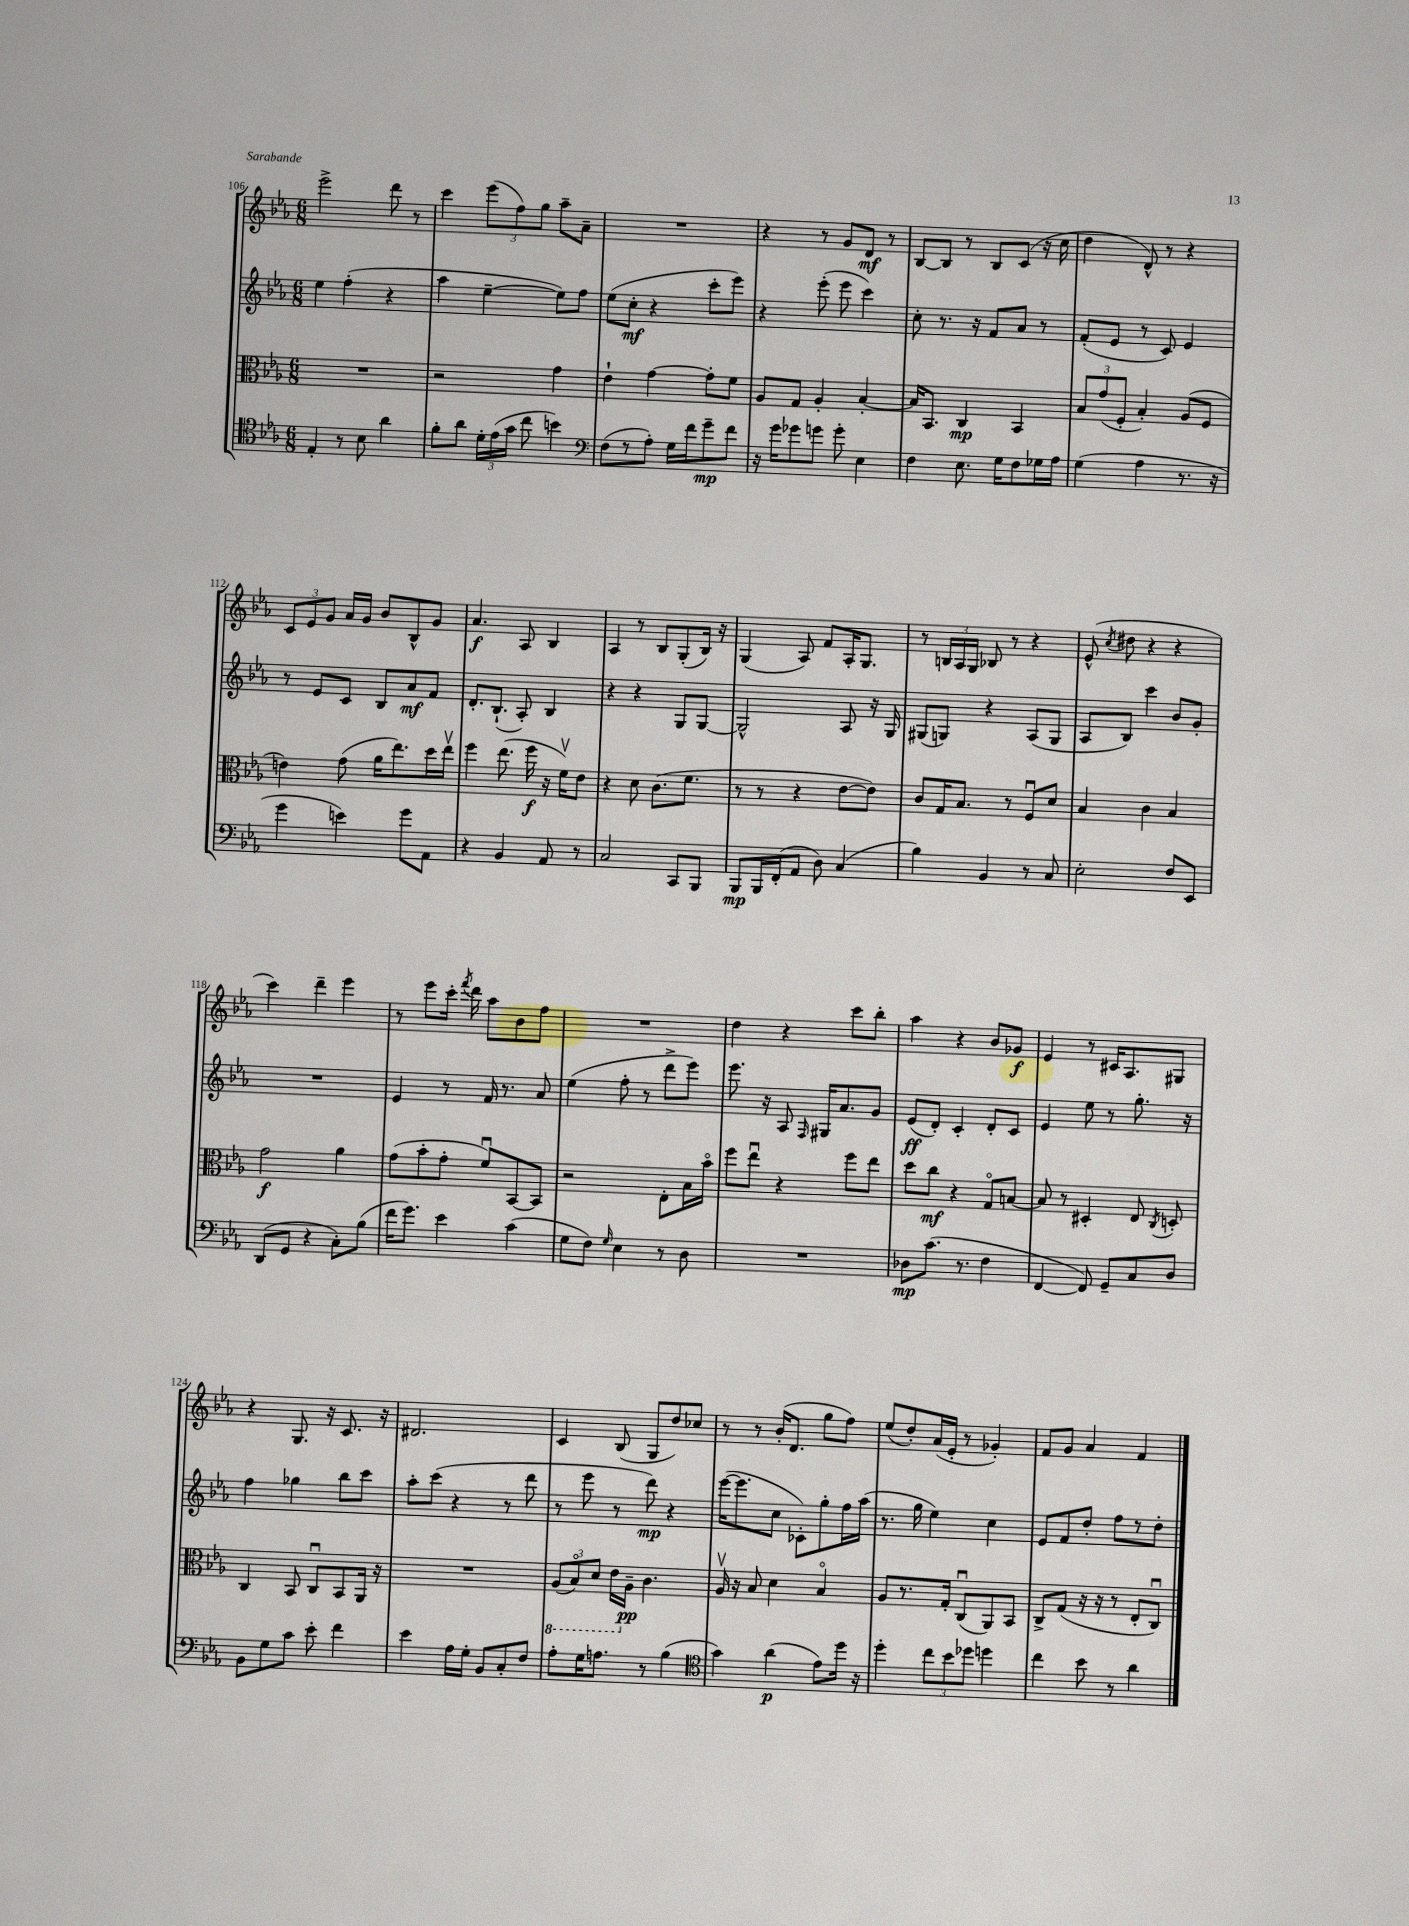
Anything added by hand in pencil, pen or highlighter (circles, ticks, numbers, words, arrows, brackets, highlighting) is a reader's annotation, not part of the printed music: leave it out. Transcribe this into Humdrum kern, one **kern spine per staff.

**kern	**dynam	**kern	**dynam	**kern	**dynam	**kern	**dynam
*part4	*part4	*part3	*part3	*part2	*part2	*part1	*part1
*staff4	*staff4	*staff3	*staff3	*staff2	*staff2	*staff1	*staff1
*clefC4	*	*clefC3	*	*clefG2	*	*clefG2	*
*k[b-e-a-]	*	*k[b-e-a-]	*	*k[b-e-a-]	*	*k[b-e-a-]	*
*M6/8	*	*M6/8	*	*M6/8	*	*M6/8	*
=106	=106	=106	=106	=106	=106	=106	=106
4E-'/	.	2.r	.	4ee-\	.	2eee-^\	.
8r	.	.	.	(4ff'\	.	.	.
8B-\	.	.	.	.	.	.	.
4a-\	.	.	.	4r	.	8ddd\	.
.	.	.	.	.	.	8r	.
=107	=107	=107	=107	=107	=107	=107	=107
8f'\L	.	2r	.	4aa-\	.	4ccc\	.
8a-\J	.	.	.	.	.	.	.
24d'\LL	.	.	.	[4ee-~\	.	(12eee-\L	.
(24e-\	.	.	.	.	.	.	.
24g\JJ	.	.	.	.	.	12ff\)	.
8cc\	.	.	.	.	.	.	.
.	.	.	.	.	.	12gg\J	.
4bn\)	.	4g\	.	8ee-\L])	.	8aa-~\L	.
.	.	.	.	8ff\J	.	8a-~\J	.
=108	=108	=108	=108	=108	=108	=108	=108
*clefF4	*	*	*	*	*	*	*
(8F\L	.	4e-`\	.	(8ee-\L	.	2.r	.
8r	.	.	.	8cc'\J	mf	.	.
8A-'\J)	.	[4g\	.	4r	.	.	.
16G\LL	.	.	.	.	.	.	.
16f\J	.	.	.	.	.	.	.
8g~\	mp	8g'\L]	.	8ccc'\L	.	.	.
8f\J	.	8f\J	.	8eee-\J)	.	.	.
=109	=109	=109	=109	=109	=109	=109	=109
16r	.	8A-/L	.	4r	.	4r	.
16g\KL	.	.	.	.	.	.	.
8g-X\	.	8G/J	.	.	.	.	.
8gn\J	.	4A-'/	.	(8eee-'\	.	8r	.
8g'\	.	.	.	8eee-\	.	8g/L	.
4E-\	.	[4B-'/	.	4ccc\)	.	8d/J	mf
.	.	.	.	.	.	8r	.
=110	=110	=110	=110	=110	=110	=110	=110
4F\	.	16B-/KL]	.	8cc'\	.	[8B-/L	.
.	.	8.BB-/J	.	.	.	.	.
.	.	.	.	8.r	.	8B-/J]	.
8.E-\	.	4C/	mp	.	.	8r	.
.	.	.	.	16r	.	.	.
.	.	.	.	8f/L	.	8B-/L	.
16G\KL	.	.	.	.	.	.	.
8F\	.	4BB-/	.	8a-/J	.	(8c/J	.
16G-X\L	.	.	.	8r	.	16r	.
16A-\JJ	.	.	.	.	.	16cc\	.
=111	=111	=111	=111	=111	=111	=111	=111
(4G\	.	12B-/L	.	(8f'/L	.	4dd\	.
.	.	(12g/	.	.	.	.	.
.	.	.	.	8e-/J	.	.	.
.	.	12F'/J	.	.	.	.	.
4A-\	.	4B-'/)	.	8r	.	8d^^/)	.
.	.	.	.	8c/)	.	8r	.
8.r	.	(8A-/L	.	4e-/	.	4r	.
.	.	8F/J	.	.	.	.	.
16r	.	.	.	.	.	.	.
!!LO:LB:g=z
=112	=112	=112	=112	=112	=112	=112	=112
4g\	.	4en\)	.	8r	.	12c/L	.
.	.	.	.	.	.	12e-/	.
.	.	.	.	8e-/L	.	.	.
.	.	.	.	.	.	12g/J	.
4en\)	.	(8g\	.	8c/J	.	16a-/LL	.
.	.	.	.	.	.	16g/JJ	.
.	.	16a-\KL	.	8B-/L	.	8b-/L	.
.	.	8.ee-\)	.	.	.	.	.
8g\L	.	.	.	8a-/	mf	8B-^^/	.
8AA-\J	.	16dd\L	.	8f/J	.	8g/J	.
.	.	16ee-v\JJ	.	.	.	.	.
=113	=113	=113	=113	=113	=113	=113	=113
4r	.	4ff\	.	8.d'/L	.	4.a-/	f
.	.	.	.	(8.B-`/J	.	.	.
4BB-/	.	(8.ee-\	.	.	.	.	.
.	.	.	.	8A-'/)	.	8A-/	.
.	.	16ff\	f	.	.	.	.
8AA-/	.	16r	.	4B-/	.	4B-/	.
.	.	16fv\KL)	.	.	.	.	.
8r	.	8e-\J	.	.	.	.	.
=114	=114	=114	=114	=114	=114	=114	=114
2C/	.	4r	.	4r	.	4A-/	.
.	.	8d\	.	4r	.	8r	.
.	.	(8.c\L	.	.	.	8B-/L	.
8CC/L	.	.	.	8G/L	.	(8G'/	.
.	.	8.f\J	.	.	.	.	.
8BBB-/J	.	.	.	[8G/J	.	16B-/Jk)	.
.	.	.	.	.	.	16r	.
=115	=115	=115	=115	=115	=115	=115	=115
8BBB-/L	mp	8r	.	2G^^/]	.	(4G/	.
16BBB-/L	.	8r	.	.	.	.	.
(16FF'/J	.	.	.	.	.	.	.
8AA-/J	.	4r	.	.	.	8A-/)	.
8D\)	.	.	.	.	.	8f/L	.
(4C/	.	[8e-\L	.	8A-/	.	16A-'/K	.
.	.	.	.	.	.	8.G/J	.
.	.	8e-\J])	.	16r	.	.	.
.	.	.	.	16G/	.	.	.
=116	=116	=116	=116	=116	=116	=116	=116
4B-\)	.	8c/L	.	(8G#X/L	.	8r	.
.	.	16G/K	.	8Gn/J)	.	24Bn/LL	.
.	.	.	.	.	.	24A-/	.
.	.	8.B-/J	.	.	.	.	.
.	.	.	.	.	.	24G/JJ	.
4BB-/	.	.	.	4r	.	8B-X/	.
.	.	8r	.	.	.	8r	.
8r	.	8Fu/L	.	(8A-/L	.	4r	.
8C/	.	8d/J	.	8G/J	.	.	.
=117	=117	=117	=117	=117	=117	=117	=117
2E-'\	.	4B-/	.	8A-/L	.	(8e-^^/	.
.	.	.	.	.	.	8qcc/	.
.	.	.	.	8B-/J)	.	8dd#X\	.
.	.	4c\	.	4ccc\	.	4r	.
8F/L	.	4B-/	.	8b-/L	.	4r	.
8EE-/J	.	.	.	8g'/J	.	.	.
!!LO:LB:g=z
=118	=118	=118	=118	=118	=118	=118	=118
(8DD/L	.	2g\	f	2.r	.	4ccc\)	.
8GG/J	.	.	.	.	.	.	.
4r	.	.	.	.	.	4ddd~\	.
8C'\L)	.	4a-\	.	.	.	4eee-\	.
(8B-\J	.	.	.	.	.	.	.
=119	=119	=119	=119	=119	=119	=119	=119
16f\KL	.	(8g\L	.	4e-/	.	8r	.
8.g\J)	.	.	.	.	.	.	.
.	.	8b-'\	.	.	.	8eee-\L	.
4e-\	.	8g'\J	.	8r	.	16ccc'\Jk	.
.	.	.	.	.	.	8qfff/	.
.	.	.	.	.	.	16ddd\	.
.	.	8fu/L)	.	16f/	.	8aa-\L	.
.	.	.	.	8.r	.	.	.
(4c\	.	[8BB-/	.	.	.	8b-\	.
.	.	8BB-/J]	.	8a-/	.	8ff\J	.
=120	=120	=120	=120	=120	=120	=120	=120
8G\L	.	2r	.	(4ee-\	.	2.r	.
8F\J)	.	.	.	.	.	.	.
16qqG/	.	.	.	.	.	.	.
4E-\	.	.	.	8ff'\	.	.	.
.	.	.	.	8r	.	.	.
8r	.	8E-'\L	.	8ddd^\L	.	.	.
8D\	.	16B-\L	.	8eee-\J)	.	.	.
.	.	16b-\JJ	.	.	.	.	.
=121	=121	=121	=121	=121	=121	=121	=121
2.r	.	8ff\L	.	8.eee-\	.	4dd\	.
.	.	8ee-u\J	.	.	.	.	.
.	.	.	.	16r	.	.	.
.	.	4r	.	8A-/	.	4r	.
.	.	.	.	16qqF/	.	.	.
.	.	.	.	16G#X/KL	.	.	.
.	.	.	.	8.a-/	.	.	.
.	.	8ff\L	.	.	.	8ccc\L	.
.	.	8ee-\J	.	8g/J	.	8bb-'\J	.
=122	=122	=122	=122	=122	=122	=122	=122
8D-X\L	mp	8dd\L	.	(8e-/L	ff	4aa-\	.
(8.c\J	.	8cc\J	mf	8d'/J)	.	.	.
.	.	4r	.	4c'/	.	4r	.
8.r	.	.	.	.	.	.	.
4F\	.	8G/L	.	8d'/L	.	8b-/L	.
.	.	[8Bn/J	.	8c/J	.	8g-X/J	f
=123	=123	=123	=123	=123	=123	=123	=123
[4FF/	.	8B/]	.	4e-/	.	4e-/	.
.	.	8r	.	.	.	.	.
8FF/])	.	4D#X'/	.	8ee-\	.	8r	.
8GG~/L	.	.	.	8r	.	16c#X/KL	.
.	.	.	.	.	.	8.A-/	.
8C/	.	8E-/	.	8.gg'\	.	.	.
.	.	8qC/	.	.	.	.	.
8D/J	.	8Dn'/	.	.	.	8G#X/J	.
.	.	.	.	16r	.	.	.
!!LO:LB:g=z
=124	=124	=124	=124	=124	=124	=124	=124
8BB-\L	.	4C/	.	4ff\	.	4r	.
8G\	.	.	.	.	.	.	.
8c\J	.	8BB-/	.	4gg-X\	.	8.G/	.
8e-'\	.	8Cu/L	.	.	.	.	.
.	.	.	.	.	.	16r	.
4f\	.	8BB-/	.	8bb-\L	.	8.c/	.
.	.	16AA-/Jk	.	8ccc\J	.	.	.
.	.	16r	.	.	.	16r	.
=125	=125	=125	=125	=125	=125	=125	=125
4e-\	.	2.r	.	8aa-'\L	.	2.d#X/	.
.	.	.	.	(8ccc\J	.	.	.
16A-\LL	.	.	.	4r	.	.	.
16G'\JJ	.	.	.	.	.	.	.
8BB-/L	.	.	.	.	.	.	.
8C'/	.	.	.	8r	.	.	.
8F/J	.	.	.	8ddd\	.	.	.
=126	=126	=126	=126	=126	=126	=126	=126
*	*	*8ba	*	*	*	*	*
8A-'\L	.	(12AA-/L	.	8r	.	4c/	.
.	.	12BB-/)	.	.	.	.	.
16G\K	.	.	.	8eee-\	.	.	.
.	.	12D/J	.	.	.	.	.
8.An\J	.	.	.	.	.	.	.
.	.	16E-\LL	.	8r	.	(8B-/	.
*	*	*X8ba	*	*	*	*	*
.	.	16A-~\JJ	pp	.	.	.	.
8r	.	4.c\	.	8ddd\)	mp	8G/L	.
(4B-\	.	.	.	4r	.	8dd/)	.
.	.	.	.	.	.	8cc-X/J	.
=127	=127	=127	=127	=127	=127	=127	=127
*clefC4	*	*	*	*	*	*	*
4g\)	.	16A-v/	.	([16eee-\KL	.	8r	.
.	.	16r	.	8.eee-\]	.	.	.
.	.	8B-/	.	.	.	8r	.
(4a-\	p	4d\	.	8cc\J	.	(16b-'/KL	.
.	.	.	.	.	.	8.d/J	.
.	.	.	.	8c-X'\L)	.	.	.
8e-\L)	.	4B-/	.	8gg'\	.	8gg\L	.
16dd\Jk	.	.	.	16ff\L	.	8ff\J)	.
16r	.	.	.	(16aa-\JJ	.	.	.
=128	=128	=128	=128	=128	=128	=128	=128
4dd'\	.	8A-/L	.	8.r	.	(8ee-/L	.
.	.	8.r	.	.	.	8dd'/)	.
.	.	.	.	16gg\	.	.	.
12cc\L	.	.	.	4ee-\)	.	(16a-/L	.
.	.	16G'/Jk	.	.	.	16e-'/JJ	.
12b-\	.	.	.	.	.	.	.
.	.	(8Cu/L	.	.	.	8r	.
12dd-X\J	.	.	.	.	.	.	.
4ddn\	.	8AA-/)	.	4cc\	.	4g-X'/)	.
.	.	8BB-/J	.	.	.	.	.
=129	=129	=129	=129	=129	=129	=129	=129
4cc\	.	8C^/L	.	8e-/L	.	8f/L	.
.	.	(8G/J	.	8f/	.	8g/J	.
8b-\	.	16r	.	8dd'/J	.	4a-/	.
.	.	16r	.	.	.	.	.
8r	.	8r	.	8ff\L	.	.	.
4a-\	.	8E-'/L	.	8r	.	4f/	.
.	.	8Cu/J)	.	8dd'\J	.	.	.
==	==	==	==	==	==	==	==
*-	*-	*-	*-	*-	*-	*-	*-
